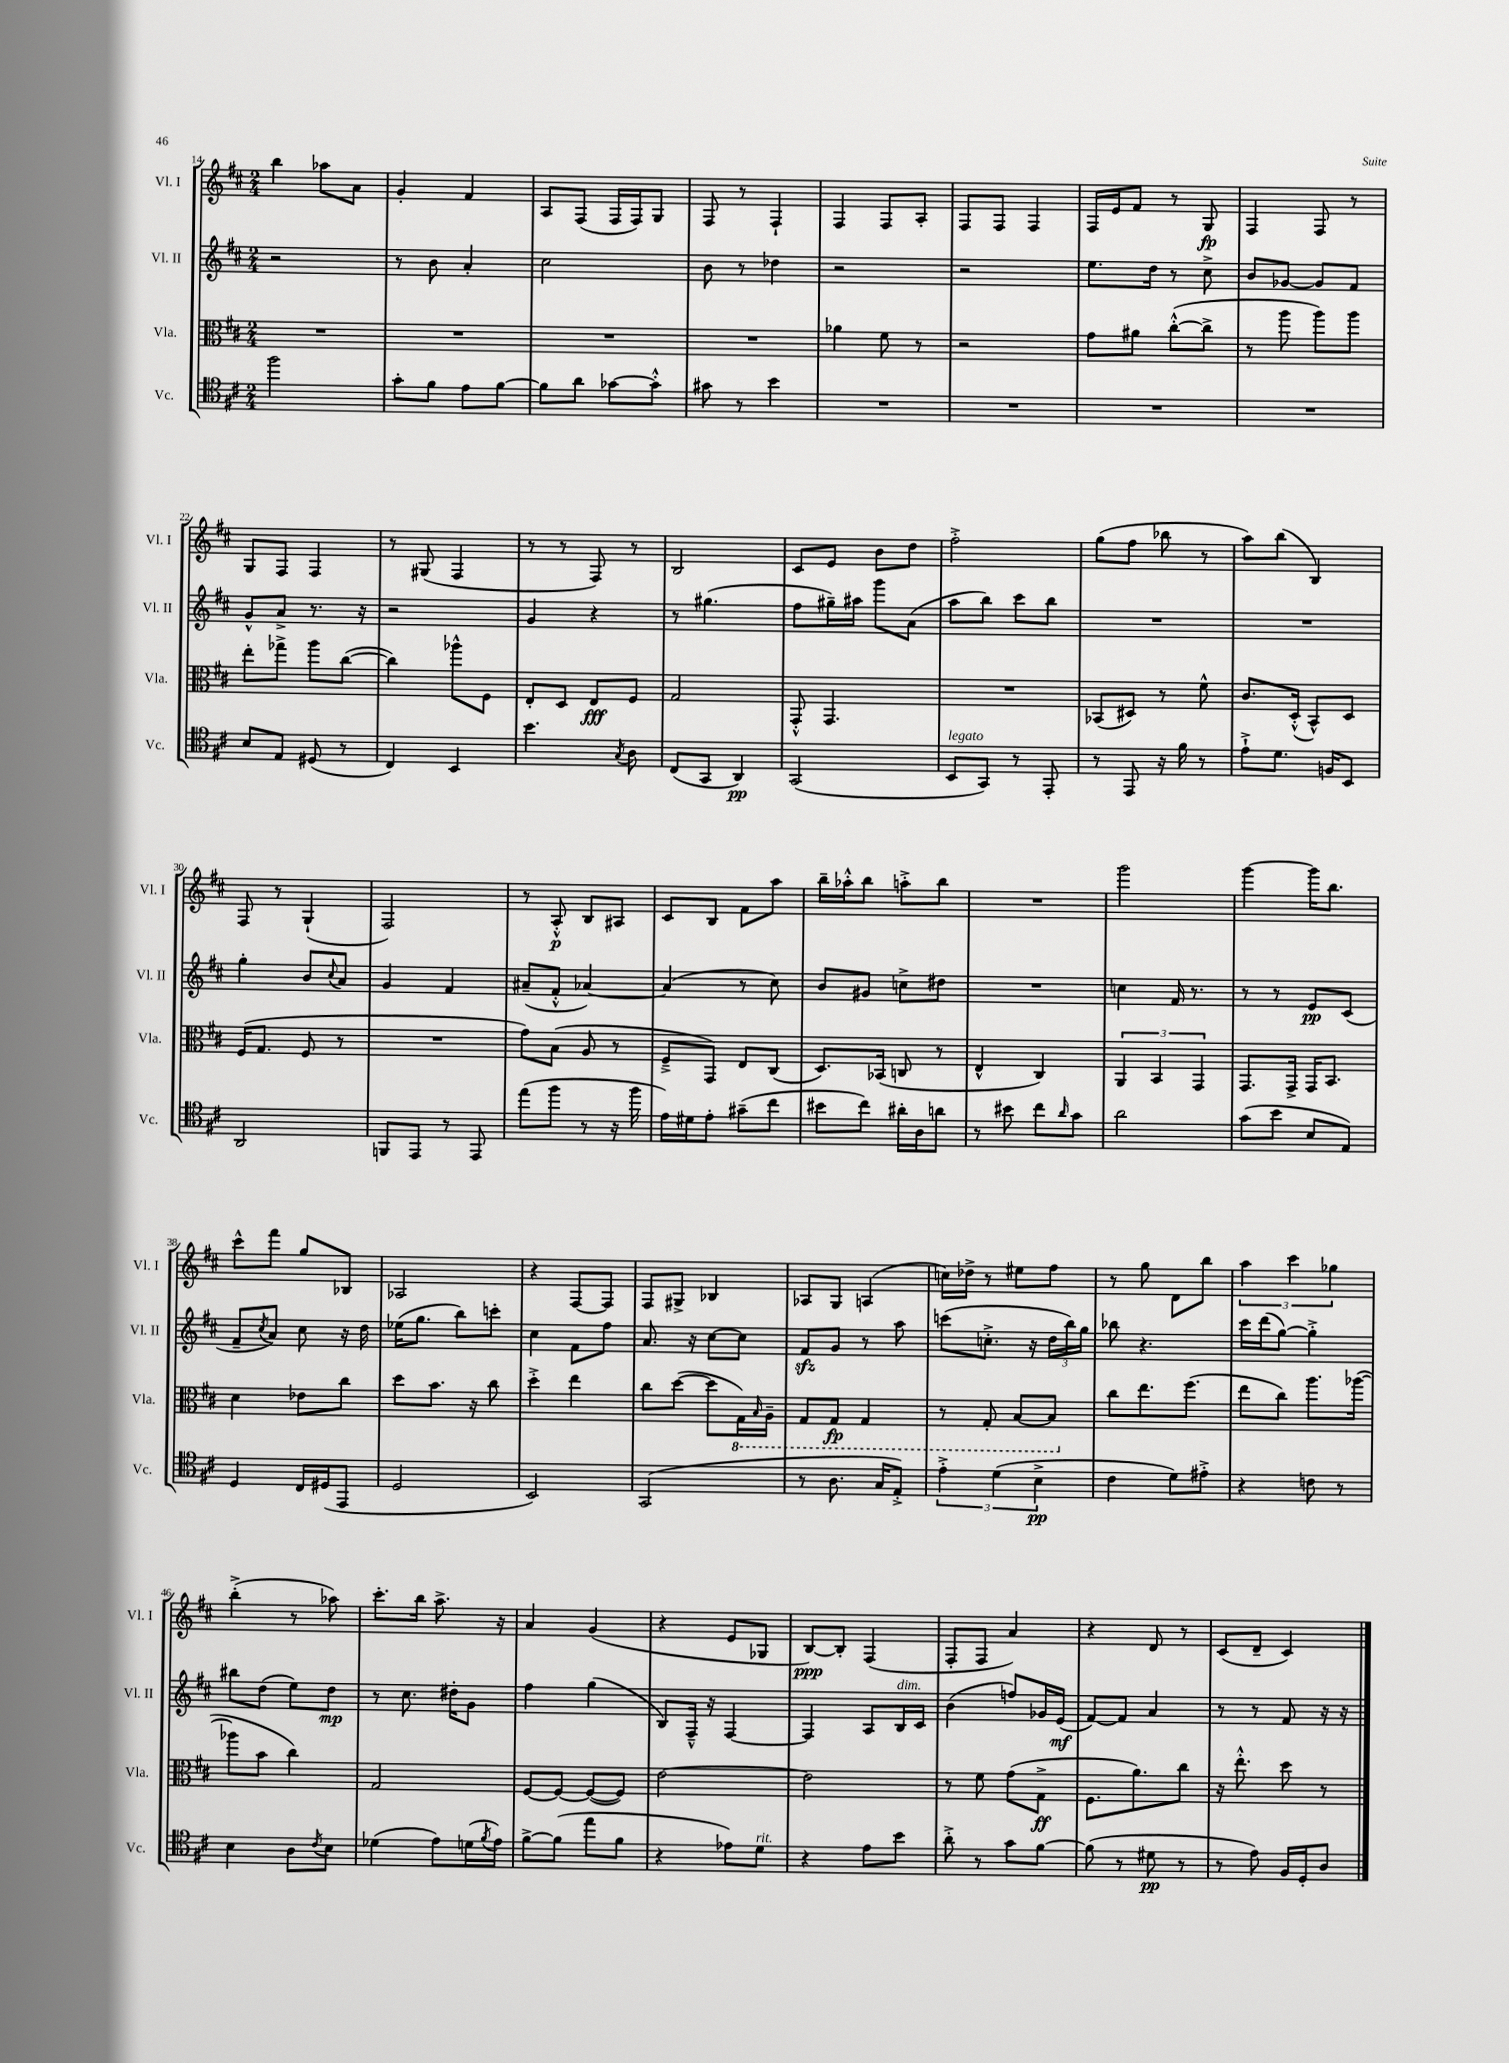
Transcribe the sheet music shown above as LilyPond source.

<<
\new StaffGroup <<
\new Staff = "s0" \with { instrumentName = "Vl. I" shortInstrumentName = "Vl. I" } {
    \clef treble \key d \major \numericTimeSignature \time 2/4
    b''4 aes''8 a'8 |
    g'4-. fis'4 |
    a8 fis8( fis16 fis16) g8 |
    fis8 r8 fis4-! |
    fis4 fis8 a8-. |
    fis8 fis8 fis4 |
    fis16 e'16 fis'8 r8 g8\fp |
    fis4 fis8 r8 |
    g8 fis8 fis4 |
    r8 gis8( fis4 |
    r8 r8 fis8) r8 |
    b2 |
    cis'8 e'8 b'8 d''8 |
    fis''2-.-> |
    g''8( fis''8 bes''8 r8 |
    a''8) b''8( b4) |
    fis8 r8 g4-!( |
    fis2) |
    r8 a8-.-^\p b8 ais8 |
    cis'8 b8 fis'8 a''8 |
    b''16-- aes''16-.-^ b''8 a''8-.-> b''8 |
    R2 |
    g'''2 |
    g'''4~ g'''16 b''8. |
    cis'''8-^ fis'''8 g''8 bes8 |
    aes2 |
    r4 fis8~ fis8 |
    fis8 gis8-> bes4 |
    aes8 g8 a4( |
    c''16) des''16-> r8 eis''8 fis''8 |
    r8 g''8 d'8 b''8 |
    \tuplet 3/2 { a''4 cis'''4 ges''4 } |
    b''4-.->( r8 aes''8) |
    cis'''8.-. b''16 a''8.-> r16 |
    a'4 g'4( |
    r4 e'8 ges8 |
    b8~\ppp) b8-. fis4( |
    fis8-. fis8 a'4) |
    r4 d'8 r8 |
    cis'8( d'8-- cis'4) \bar "|." |
}
\new Staff = "s1" \with { instrumentName = "Vl. II" shortInstrumentName = "Vl. II" } {
    \clef treble \key d \major \numericTimeSignature \time 2/4
    r2 |
    r8 b'8 a'4-. |
    cis''2 |
    b'8 r8 des''4 |
    r2 |
    r2 |
    e''8. d''16 r8 cis''8-> |
    b'8 ges'8~ ges'8 fis'8 |
    g'8-^ a'8-> r8. r16 |
    r2 |
    g'4 r4 |
    r8 gis''4.( |
    fis''8 gis''16--) ais''16 g'''8 a'8( |
    a''8 b''8) cis'''8 b''8 |
    R2 |
    R2 |
    g''4-. b'8 \appoggiatura { cis''8 } a'8 |
    g'4 fis'4 |
    ais'8--( fis'8-.-^ aes'4~) |
    aes'4( r8 cis''8) |
    b'8 gis'8 c''8-> dis''8 |
    R2 |
    c''4 fis'16 r8. |
    r8 r8 e'8\pp cis'8( |
    fis'8-- \acciaccatura { cis''8 } a'8) cis''8 r16 d''16 |
    ees''16( g''8. b''8) c'''8-. |
    cis''4 fis'8 fis''8 |
    a'8. r16 cis''8~ cis''8 |
    fis'8\sfz g'8 r8 a''8 |
    c'''8( c''8.-.-> r16 \tuplet 3/2 { d''16 b''16) g''16 } |
    bes''8 r4. |
    cis'''16 d'''16( g''8~) g''4-.-> |
    bis''8 d''8( e''8) d''8\mp |
    r8 cis''8. dis''16-. g'8 |
    fis''4 g''4( |
    b8) fis16---^ r16 fis4~ |
    fis4 a8 b16^\markup { \italic "dim." } cis'16 |
    b'4( f''8) ges'16 e'16\mf( |
    fis'8~) fis'8 a'4 |
    r8 r8 fis'8 r16 r16 \bar "|." |
}
\new Staff = "s2" \with { instrumentName = "Vla." shortInstrumentName = "Vla." } {
    \clef alto \key d \major \numericTimeSignature \time 2/4
    R2 |
    R2 |
    R2 |
    R2 |
    aes'4 fis'8 r8 |
    r2 |
    g'8 ais'8 cis''8~-.-^( cis''8-> |
    r8 a''8 a''8) a''8 |
    e''8-. ges''8-> a''8 cis''8~( |
    cis''4) aes''8-^ fis8 |
    e8-. d8 e8\fff fis8 |
    g2 |
    g,8-.-^ g,4. |
    R2 |
    bes,8( dis8) r8 fis'8-^ |
    cis'8. d16-.-^( b,8-^) d8 |
    fis16( g8. fis8 r8 |
    R2 |
    g'8) b8( a8 r8 |
    fis8---> g,8) e8 cis8( |
    d8.) bes,16( c8 r8 |
    e4-^ cis4) |
    \tuplet 3/2 { a,4 b,4 g,4 } |
    g,8. g,16-> g,16 b,8. |
    d'4 ees'8 cis''8 |
    d''8 b'8. r16 cis''8 |
    d''4-.-> e''4 |
    cis''8 d''8~( d''8 \ottava #-1 g,16) \grace { b,16 } a,16-- |
    g,8 g,8\fp g,4 |
    r8 g,8-. b,8~ b,8 \ottava #0 |
    cis''8 e''8. fis''8.( |
    e''8 cis''8) a''8. aes''16~( |
    aes''8 b'8 cis''4) |
    g2 |
    fis8~ fis8~ fis8~( fis8) |
    e'2~ |
    e'2 |
    r8 fis'8 g'8( g8->\ff |
    fis8. a'8.) cis''8 |
    r16 e''8.-.-^ d''8 r8 \bar "|." |
}
\new Staff = "s3" \with { instrumentName = "Vc." shortInstrumentName = "Vc." } {
    \clef tenor \key d \major \numericTimeSignature \time 2/4
    fis''2 |
    g'8-. fis'8 e'8 fis'8~ |
    fis'8 a'8 ges'8~ ges'8-.-^ |
    gis'8 r8 b'4 |
    R2 |
    R2 |
    R2 |
    R2 |
    b8 e8 dis8( r8 |
    cis4) b,4 |
    b'4. \acciaccatura { g8 } a8 |
    cis8( g,8 a,4\pp) |
    g,2( |
    b,8^\markup { \italic "legato" } g,8) r8 e,8-. |
    r8 e,8 r16 fis'16 r8 |
    e'8-!-> d'8. f16 b,8 |
    a,2 |
    f,8 e,8 r8 e,8 |
    e''8( fis''8 r8 r16 fis''16 |
    e'16) dis'16 e'8-. gis'8--( cis''8 |
    bis'8 cis''8) ais'16-. a16 a'8 |
    r8 bis'8 cis''8 \grace { a'16 } g'8 |
    a'2 |
    g'8( b'8 b8 e8) |
    d4 cis16 dis16( e,8 |
    d2 |
    b,2) |
    g,2( |
    r8 a8. g16 e8-.->) |
    \tuplet 3/2 { e'4-.-> d'4( b4->\pp } |
    cis'4 d'8) eis'8-.-> |
    r4 c'8 r8 |
    b4 a8 \acciaccatura { cis'8 } b8 |
    des'4( e'8) d'16( \acciaccatura { fis'8 } e'16) |
    fis'8~-> fis'8( e''8 fis'8 |
    r4 ees'8) d'8^\markup { \italic "rit." } |
    r4 e'8 b'8 |
    a'8-.-> r8 g'8 fis'8~ |
    fis'8( r8 dis'8\pp r8 |
    r8 e'8) fis16 d16-. a8 \bar "|." |
}
>>
>>
\layout { \context { \Score currentBarNumber = #14 } }
